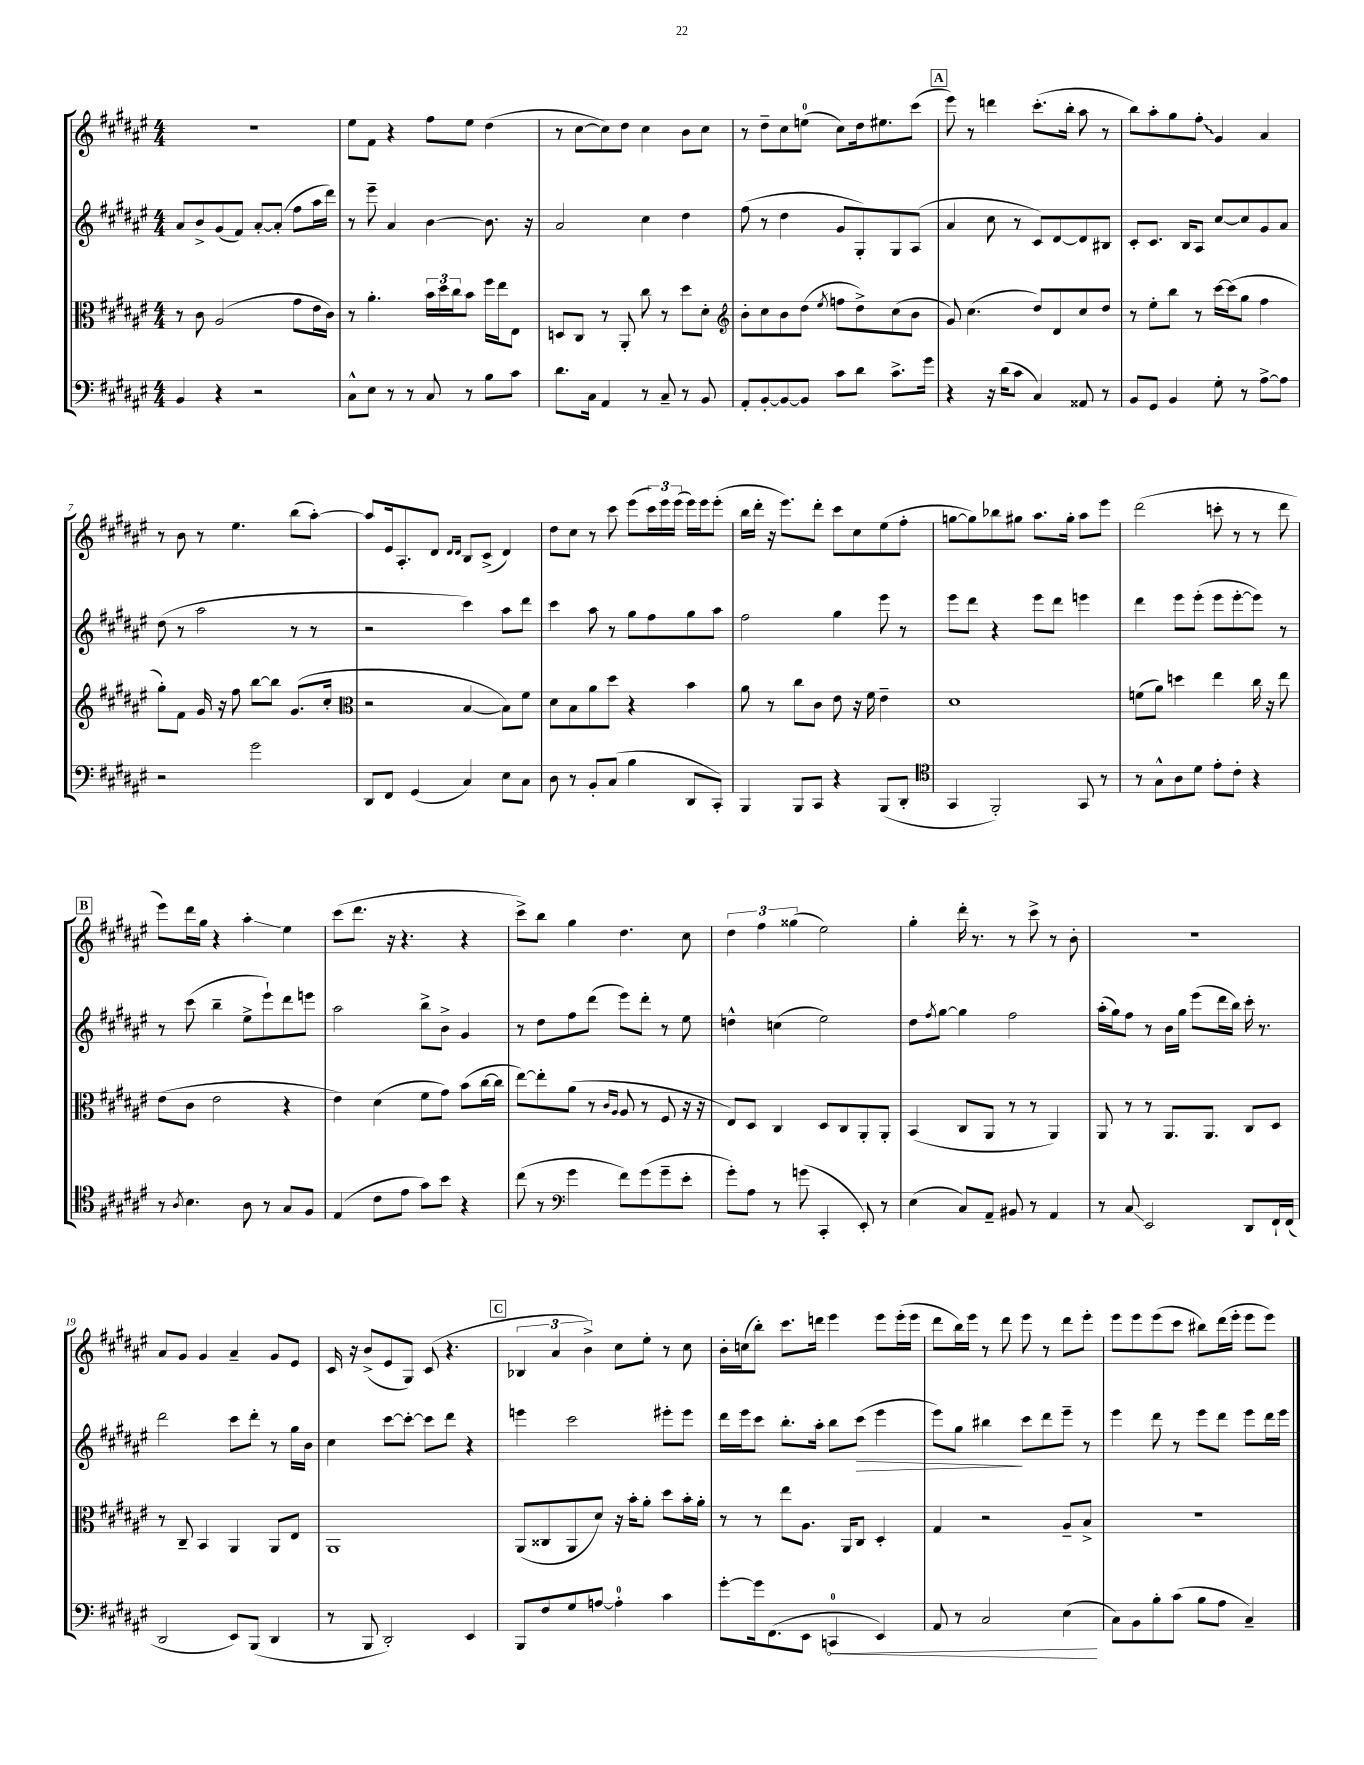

**kern	**kern	**kern	**kern
*staff4	*staff3	*staff2	*staff1
*clefF4	*clefC3	*clefG2	*clefG2
*k[f#c#g#d#a#e#]	*k[f#c#g#d#a#e#]	*k[f#c#g#d#a#e#]	*k[f#c#g#d#a#e#]
*M4/4	*M4/4	*M4/4	*M4/4
4BB/	8r	8a#/L	1r
.	8c#\	8b^/	.
4r	(2A#/	(8g#/	.
.	.	8f#/J)	.
2r	.	[8a#'/L	.
.	.	(8a#'/]J	.
.	8g#\L	8ff#\L	.
.	16e#\L	16aa#\L	.
.	16c#\JJ)	16ddd#\JJ)	.
=	=	=	=
8C#^^\L	8r	8r	8ee#\L
8E#\J	4.a#'\	8eee#~\	8f#\J
8r	.	4a#/	4r
8r	.	.	.
8C#/	24b\LL	[4b\	8ff#\L
.	24dd#\	.	.
.	24cc#\J	.	.
8r	8b\J	.	8ee#\J
8B\L	16ff#\LL	8.b\]	(4dd#\
.	16ee#\J	.	.
8c#\J	8E#\J	.	.
.	.	16r	.
=	=	=	=
8.d#\L	8D/L	2a#/	8r
.	8C#/J	.	[8cc#\L
16C#\Jk	.	.	.
4AA#/	8r	.	8cc#\])
.	8AA#'/	.	8dd#\J
8r	8cc#\	4cc#\	4cc#\
8C#~/	8r	.	.
8r	8dd#\L	4dd#\	8b\L
8BB/	8d#'\J	.	8cc#\J
=	=	=	=
*	*clefG2	*	*
8AA#'/L	8b'\L	(8ff#\	8r
[8BB'/	8cc#\	8r	8dd#~\L
8BB/_	8b\	4dd#\	8cc#\
8BB/]J	(8dd#\J	.	(8ee\J
.	8qee#/	.	.
8c#\L	8ff\L	8g#/L	8cc#\L)
8d#\J	8dd#^\)	8G#'/)	16dd#\k
.	.	.	8.ee#\
8.c#^\L	(8cc#\	8G#/	.
.	8b\J	(8A#/J	(8ccc#\J
16g#\Jk	.	.	.
=	=	=	=
4r	8g#/)	4a#/	8eee#\)
.	(4.cc#\	.	8r
16r	.	8cc#\	4ddd\
(16d#\LK	.	.	.
8c#\J	.	8r	.
4C#/)	8dd#/L)	8c#/L)	(8.ccc#'\L
.	8d#/	[8d#/	.
.	.	.	16bb'\Jk
8AA##/	8cc#/	8d#/]	8aa#\
8r	8dd#/J	8B#/J	8r
=	=	=	=
8BB/L	8r	8c#'/L	8bb\L)
8GG#/J	8ee#'\L	8.c#/J	8aa#'\
4BB/	8bb\J	.	8gg#\
.	.	16B/LK	.
.	8r	8A#/J	8ff#'\J
8G#'\	[16ccc#\LL	[8cc#/L	4g#/
.	(16ccc#\]J	.	.
8r	8gg#\J	8cc#/]	.
[8A#^\L	4ff#\	8g#/	4a#/
8A#\]J	.	8a#/J	.
=	=	=	=
2r	8gg#'\L)	(8dd#\	8r
.	8f#\J	8r	8b\
.	16g#/	2aa#\	8r
.	16r	.	.
.	8ff#\	.	4.ee#\
2g#\	[8bb\L	.	.
.	8bb\]J	.	.
.	(8.g#/L	8r	(8bb\L
.	.	8r	[8aa#'\J)
.	16cc#'/Jk	.	.
=	=	=	=
*	*clefC3	*	*
8DD#/L	2r	2r	8aa#/]L
8FF#/J	.	.	16e#/k
.	.	.	8.A#'/
(4GG#/	.	.	.
.	.	.	8d#/J
.	.	.	16qqd#/LL
.	.	.	16qqd#/JJ
4C#/)	[4B/	4ccc#\)	8B/L
.	.	.	(8c#^/J
8E#\L	8B\]L)	8aa#\L	4d#/)
8C#\J	8f#\J	8ddd#\J	.
=	=	=	=
8D#\	8d#\L	4ccc#\	8dd#\L
8r	8B\	.	8cc#\J
8BB'/L	8a#\	8aa#\	8r
(8C#/J	8dd#\J	8r	8ccc#\
4B\	4r	8gg#\L	(8eee#\L
.	.	8ff#\	24ccc#\L)
.	.	.	24eee#\
.	.	.	(24eee#\JJ
8DD#/L	4b\	8gg#\	16eee#\LL)
.	.	.	16eee#\J
8CC#'/J)	.	8aa#\J	(8eee#'\J
=	=	=	=
4BBB/	8a#\	2ff#\	16bb\LL
.	.	.	16ddd#'\JJ
.	8r	.	16r
.	.	.	8.eee#\L)
8BBB/L	8cc#\L	.	.
8CC#/J	8c#\J	.	8ddd#'\J
4r	8e#\	4gg#\	8ccc#\L
.	16r	.	8cc#\
.	16f#\	.	.
(8BBB/L	4e#~\	8eee#\	(8ee#\
8DD#'/J	.	8r	8ff#'\J
=	=	=	=
*clefC4	*	*	*
4GG#/	1d#	8eee#\L	[8gg\L
.	.	8ddd#\J	8gg\])
2FF#'/)	.	4r	8bb-\
.	.	.	8gg#\J
.	.	8eee#\L	8.aa#\L
.	.	8ddd#\J	.
.	.	.	16gg#'\Jk
8GG#/	.	4eee\	8aa#\L
8r	.	.	8eee#\J
=	=	=	=
8r	(8f\L	4ddd#\	(2ddd#\
8G#^^\L	8a#\J)	.	.
8A#\	4dd\	8eee#\L	.
8d#\J	.	(8eee#'\J	.
8e#'\L	4ee#\	8eee#\L	8ccc'\
8c#'\J	.	[8eee#'\	8r
4r	16cc#\	8eee#\]J)	8r
.	16r	.	.
.	8ee#\	8r	8ddd#\
=	=	=	=
8r	(8e#\L	8r	8eee#\L)
8qA#/	.	.	.
4.B\	8c#\J	(8ccc#\	16ddd#\L
.	.	.	16gg#\JJ
.	2e#\	4bb~\	4r
8A#\	.	8ee#^\L	4aa#'\
8r	.	8eee#`\)	.
8G#/L	4r	8ddd#\	4ee#\
8F#/J	.	8eee\J	.
=	=	=	=
(4E#/	4e#\)	2aa#\	(8ccc#\L
.	.	.	8.ddd#\J
8c#\L	(4d#\	.	.
.	.	.	16r
8e#\J	.	.	4.r
8g#\L)	8f#\L	8bb^\L	.
8b\J	8g#\J)	8b^\J	.
4r	(8b\L	4g#/	4r
.	[16cc#\L	.	.
.	16cc#\]JJ	.	.
=	=	=	=
(8cc#\	[8ee#\L)	8r	8ccc#^\L)
8r	8ee#'\]	8dd#\L	8bb\J
*clefF4	*	*	*
4g#\	(8a#\J	8ff#\	4gg#\
.	8r	(8ddd#\J	.
.	16qqc#/LL	.	.
.	16qqA#/JJ	.	.
8f#\L)	8A#/	8eee#\L)	4.dd#\
(8g#\	8r	8ddd#'\J	.
8g#~\	8F#/	8r	.
8e#'\J	16r	8ee#\	8cc#\
.	16r	.	.
=	=	=	=
8g#'\L)	8E#/L)	4dd^^\	6dd#\
8A#\J	8D#/J	.	.
.	.	.	6ff#\
8r	4C#/	(4cc\	.
.	.	.	(6gg##\
(8g\	.	.	.
4CC#'/	8D#/L	2ee#\)	2ee#\)
.	8C#/	.	.
8EE#'/)	8AA#'/	.	.
8r	8AA#'/J	.	.
=	=	=	=
(4E#\	(4BB/	8dd#\L	4gg#'\
.	.	8qff#/	.
.	.	[8gg#\J	.
8C#/L)	8C#/L	4gg#\]	16ddd#'\
.	.	.	8.r
8AA#~/J	8AA#/J	.	.
8BB#/	8r	2ff#\	8r
8r	8r	.	8ccc#^\
4AA#/	4AA#/)	.	8r
.	.	.	8b'\
=	=	=	=
8r	8AA#/	(16aa#'\LL	1r
.	.	16gg#\J)	.
8C#/	8r	8ff#\J	.
2EE#/	8r	8r	.
.	8.AA#/L	16b\LL	.
.	.	16gg#\JJ	.
.	.	(8eee#\L	.
.	8.AA#/J	.	.
.	.	16ddd#\L	.
.	.	16bb\JJ)	.
8DD#/L	8C#/L	16ccc#'\	.
.	.	8.r	.
16FF#`/L	8D#/J	.	.
(16FF#/JJ	.	.	.
=	=	=	=
2DD#/	8r	2ddd#\	8a#/L
.	8C#~/	.	8g#/J
.	4BB/	.	4g#/
8EE#/L)	4AA#/	8ccc#\L	4a#~/
(8BBB/J	.	8ddd#'\J	.
4DD#/	8AA#/L	8r	8g#/L
.	8E#/J	16gg#\LL	8e#/J
.	.	16b\JJ	.
=	=	=	=
8r	1AA#	4cc#\	16c#/
.	.	.	16r
8BBB/	.	.	(8b^/L
2DD#'/)	.	[8ccc#\L	8e#/
.	.	8ccc#'\_J	8G#/J)
.	.	8ccc#\]L	(8c#/
.	.	8ddd#\J	4.r
4EE#/	.	4r	.
=	=	=	=
8BBB/L	(8AA#/L	4eee\	6B-/
8F#/	8C##/	.	.
.	.	.	6a#/
8G#/	8AA#/	2ccc#\	.
.	.	.	6b^\)
[8A/J	8d#/J)	.	.
4A'\]	16r	.	8cc#\L
.	16b'\LK	.	.
.	8a#'\J	.	8ee#'\J
4c#\	8dd#\L	8eee#'\L	8r
.	16b'\L	8eee#\J	8cc#\
.	16a#'\JJ	.	.
=	=	=	=
[8g#'\L	8r	16ddd#\LL	16b'\LL
.	.	16eee#\J	(16cc\J
16g#\]k	8r	8ccc#\J	8bb'\J)
(8.FF#\	.	.	.
.	8ee#\L	8.bb'\L	8.ccc#\L
8EE#\J	8.A#\J	.	.
.	.	16aa#'\Jk	16ddd\Jk
4CC/	.	8bb\L	4eee#\
.	16AA#/LK	.	.
.	8C#/J	(8ccc#\J	.
4EE#/)	4D#'/	4eee#\	8eee#\L
.	.	.	(16eee#'\L
.	.	.	16eee#\JJ
=	=	=	=
8AA#/	4G#/	8eee#\L)	8ddd#\L
8r	.	8gg#\J	16bb\L)
.	.	.	16eee#\JJ
2C#/	2r	4bb#\	8r
.	.	.	8ddd#\
.	.	8ccc#\L	8eee#\
.	.	8ddd#\	8r
(4E#\	8A#~/L	8eee#~\J	8ddd#\L
.	8B^/J	8r	8eee#'\J
=	=	=	=
8C#\L)	1r	4eee#\	8eee#\L
8BB\	.	.	8eee#\
8B'\	.	8ddd#\	(8eee#\
(8c#\J	.	8r	8ccc#\J
8B\L	.	8eee#\L	8bb#\L)
8A#\J	.	8ddd#\J	(16ddd#\L
.	.	.	16eee#'\JJ
4C#~/)	.	8eee#\L	8eee#\L
.	.	16ddd#\L	8eee#\J)
.	.	16eee#\JJ	.
==	==	==	==
*-	*-	*-	*-
